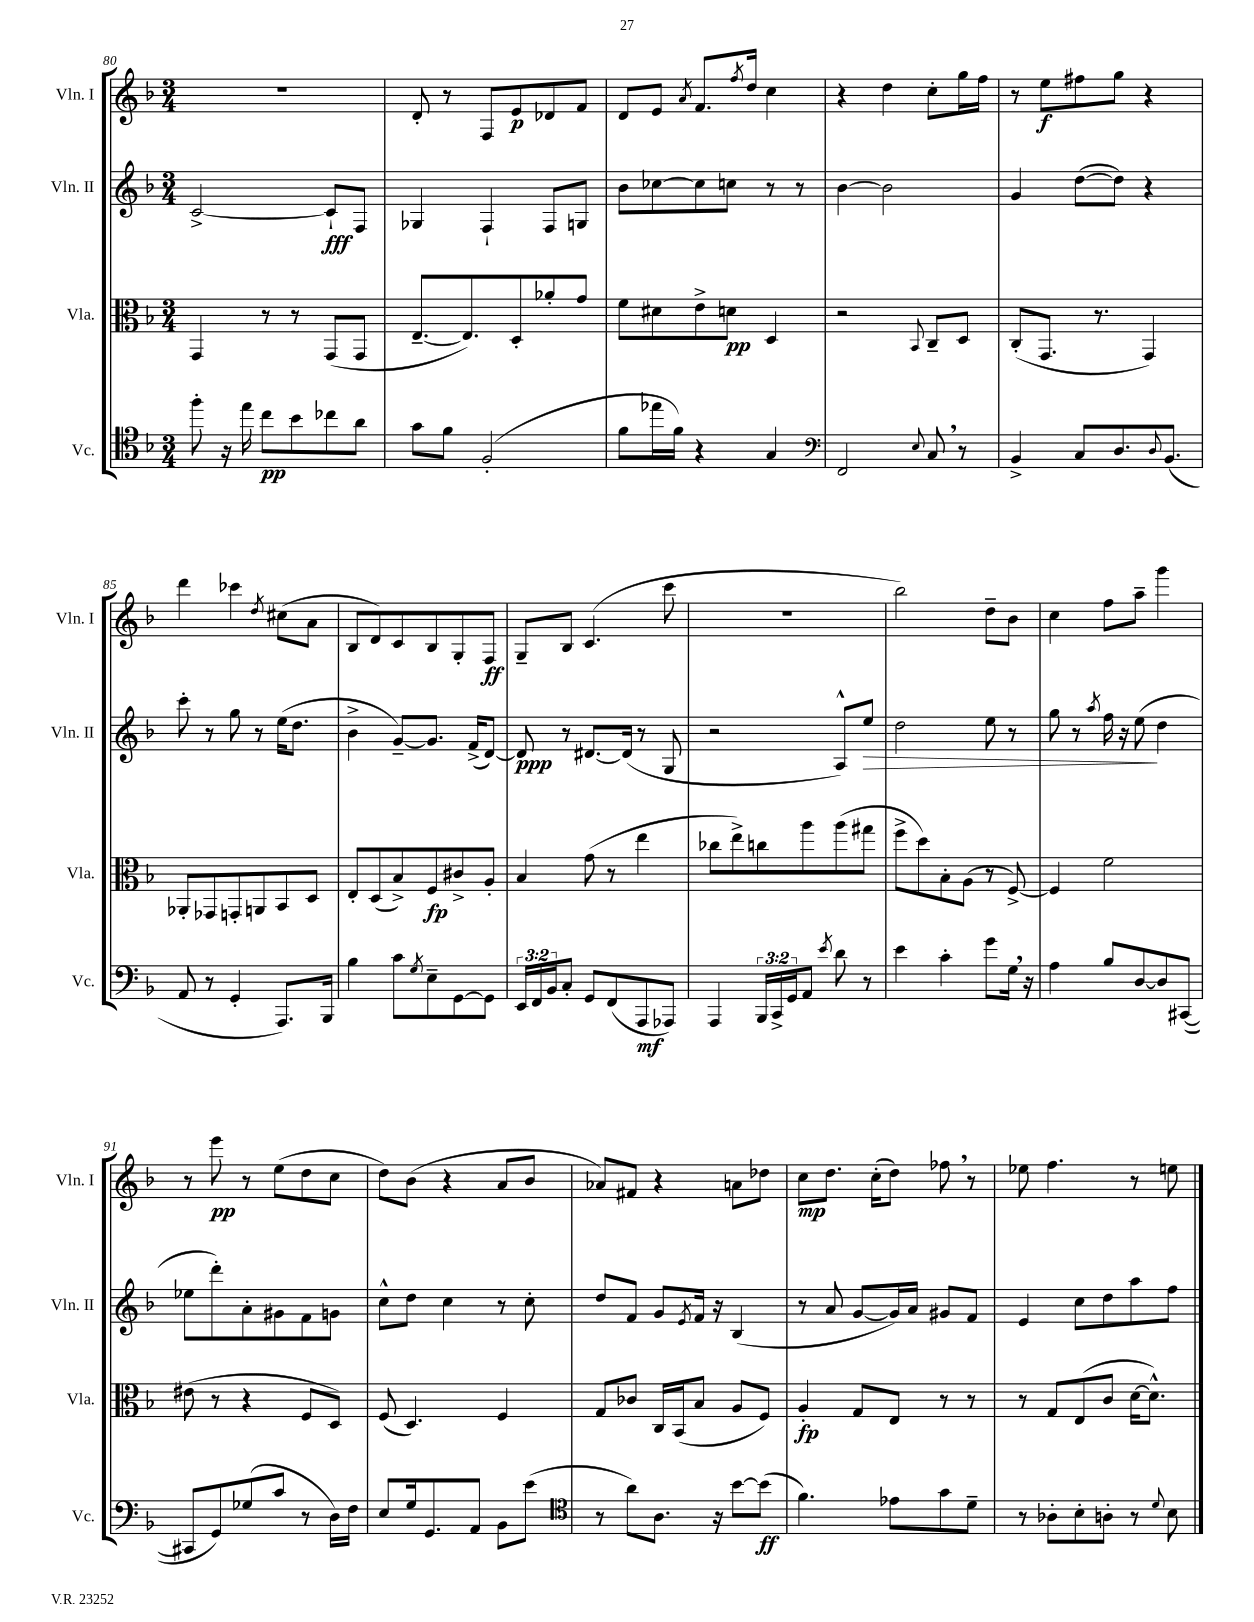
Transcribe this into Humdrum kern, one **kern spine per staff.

**kern	**kern	**kern	**kern
*staff4	*staff3	*staff2	*staff1
*clefC4	*clefC3	*clefG2	*clefG2
*k[b-]	*k[b-]	*k[b-]	*k[b-]
*M3/4	*M3/4	*M3/4	*M3/4
8ff'\	4GG/	[2c^/	2.r
16r	.	.	.
16ee\	.	.	.
8cc\L	8r	.	.
8b-\	8r	.	.
8cc-\	(8GG/L	8c`/]L	.
8a\J	8GG/J	8F/J	.
=	=	=	=
8g\L	[8.E~/L	4G-/	8d'/
8f\J	.	.	8r
.	8.E/])	.	.
(2F'/	.	4F`/	8F/L
.	8D'/	.	8e/
.	8a-'/	8F/L	8d-/
.	8g/J	8G/J	8f/J
=	=	=	=
8f\L	8f\L	8b-\L	8d/L
16ee-\L	8d#\	[8cc-\	8e/J
16f\JJ)	.	.	.
.	.	.	8qa/
4r	8e^\	8cc-\]	8.f/L
.	8d\J	8cc\J	.
.	.	.	8qff/
.	.	.	16dd/Jk
4G/	4D/	8r	4cc\
.	.	8r	.
=	=	=	=
*clefF4	*	*	*
2FF/	2r	[4b-\	4r
.	.	2b-\]	4dd\
8qqE/	8qqBB-/	.	.
8C/	8C~/L	.	8cc'\L
8r	8D/J	.	16gg\L
.	.	.	16ff\JJ
=	=	=	=
4BB-^/	(8C'/L	4g/	8r
.	8.GG/J	.	8ee\L
8C/L	.	([8dd\L	8ff#\
.	8.r	.	.
8.D/	.	8dd\]J)	8gg\J
.	4GG/)	4r	4r
8qqD/	.	.	.
(8.BB-/J	.	.	.
=	=	=	=
8AA/	8AA-'/L	8ccc'\	4ddd\
8r	8GG-/	8r	.
4GG'/	8GG'/	8gg\	4ccc-\
.	8AA/	8r	.
.	.	.	8qdd/
8.AAA/L)	8BB-/	(16ee\LK	(8cc#\L
.	.	8.dd\J	.
.	8D/J	.	8a\J
16BBB-/Jk	.	.	.
=	=	=	=
4B-\	8E'/L	4b-^\	8B-/L
.	(8D/	.	8d/)
8c\L	8B-^/)	[8g~/L)	8c/
8qG/	.	.	.
8E~\	8F/	8.g/]J	8B-/
[8GG\	8c#^/	.	8G'/
.	.	(16f^/LK	.
8GG\]J	8A'/J	[8d/J)	8F/J
=	=	=	=
24EE/LL	4B-/	8d/]	8G~/L
24FF/	.	.	.
24BB-/J	.	.	.
8C'/J	.	8r	8B-/J
8GG/L	(8g\	[8.d#/L	(4.c/
(8FF/	8r	.	.
.	.	(16d#/]Jk	.
8AAA/	4ee\	8r	.
8AAA-/J)	.	8G/	8ccc\
=	=	=	=
4AAA/	8cc-\L	2r	2.r
.	8ee^\)	.	.
24BBB-/LL	8cc\	.	.
24CC^/	.	.	.
24GG/J	.	.	.
8AA/J	8aa\	.	.
8qe/	.	.	.
8d\	(8aa\	8A^^/L)	.
8r	8gg#\J	8ee/J	.
=	=	=	=
4e\	8ff^\L	2dd\	2bb-\)
.	8dd\)	.	.
4c'\	8B-'\	.	.
.	(8A\J	.	.
8g\L	8r	8ee\	8dd~\L
16G\Jk	[8F^/)	8r	8b-\J
16r	.	.	.
=	=	=	=
4A\	4F/]	8gg\	4cc\
.	.	8r	.
.	.	8qaa/	.
8B-/L	2f\	16ff\	8ff\L
.	.	16r	.
[8D/	.	(8ee\	8aa~\J
8D/]	.	4dd\	4ggg\
([8CC#/J	.	.	.
=	=	=	=
8CC#/]L	(8e#\	8ee-\L	8r
8GG/)	8r	8ddd'\)	8eee\
(8G-/	4r	8a'\	8r
8c/J	.	8g#\	(8ee\L
8r	8F/L	8f\	8dd\
16D\LL)	8D/J)	8g\J	8cc\J
16F\JJ	.	.	.
=	=	=	=
8E/L	(8F/	8cc^^\L	8dd\L)
16G/k	4.D/)	8dd\J	(8b-\J
8.GG/	.	.	.
.	.	4cc\	4r
8AA/J	.	.	.
8BB-\L	4F/	8r	8a/L
(8e\J	.	8cc'\	8b-/J
=	=	=	=
*clefC4	*	*	*
8r	8G/L	8dd/L	8a-/L)
8a\L)	8c-/J	8f/J	8f#/J
8.A\J	16C/LL	8g/L	4r
.	(16BB-/J	.	.
.	.	8qe/	.
.	8B-/J	16f/Jk	.
16r	.	16r	.
[8b-\L	8A/L	(4B-/	8a\L
(8b-\]J	8F/J)	.	8dd-\J
=	=	=	=
4.f\)	4A'/	8r	8cc\L
.	.	8a/	8.dd\J
.	8G/L	[8g/L	.
.	.	.	(16cc'\LK
8e-\L	8E/J	16g/]L)	8dd\J)
.	.	16a/JJ	.
8g\	8r	8g#/L	8ff-\
8d~\J	8r	8f/J	8r
=	=	=	=
8r	8r	4e/	8ee-\
8A-'\L	8G/L	.	4.ff\
8B-'\	(8E/	8cc\L	.
8A'\J	8c/J	8dd\	.
8r	[16d\LK	8aa\	8r
.	8.d^^\]J)	.	.
8qqd/	.	.	.
8B-\	.	8ff\J	8ee\
==	==	==	==
*-	*-	*-	*-
